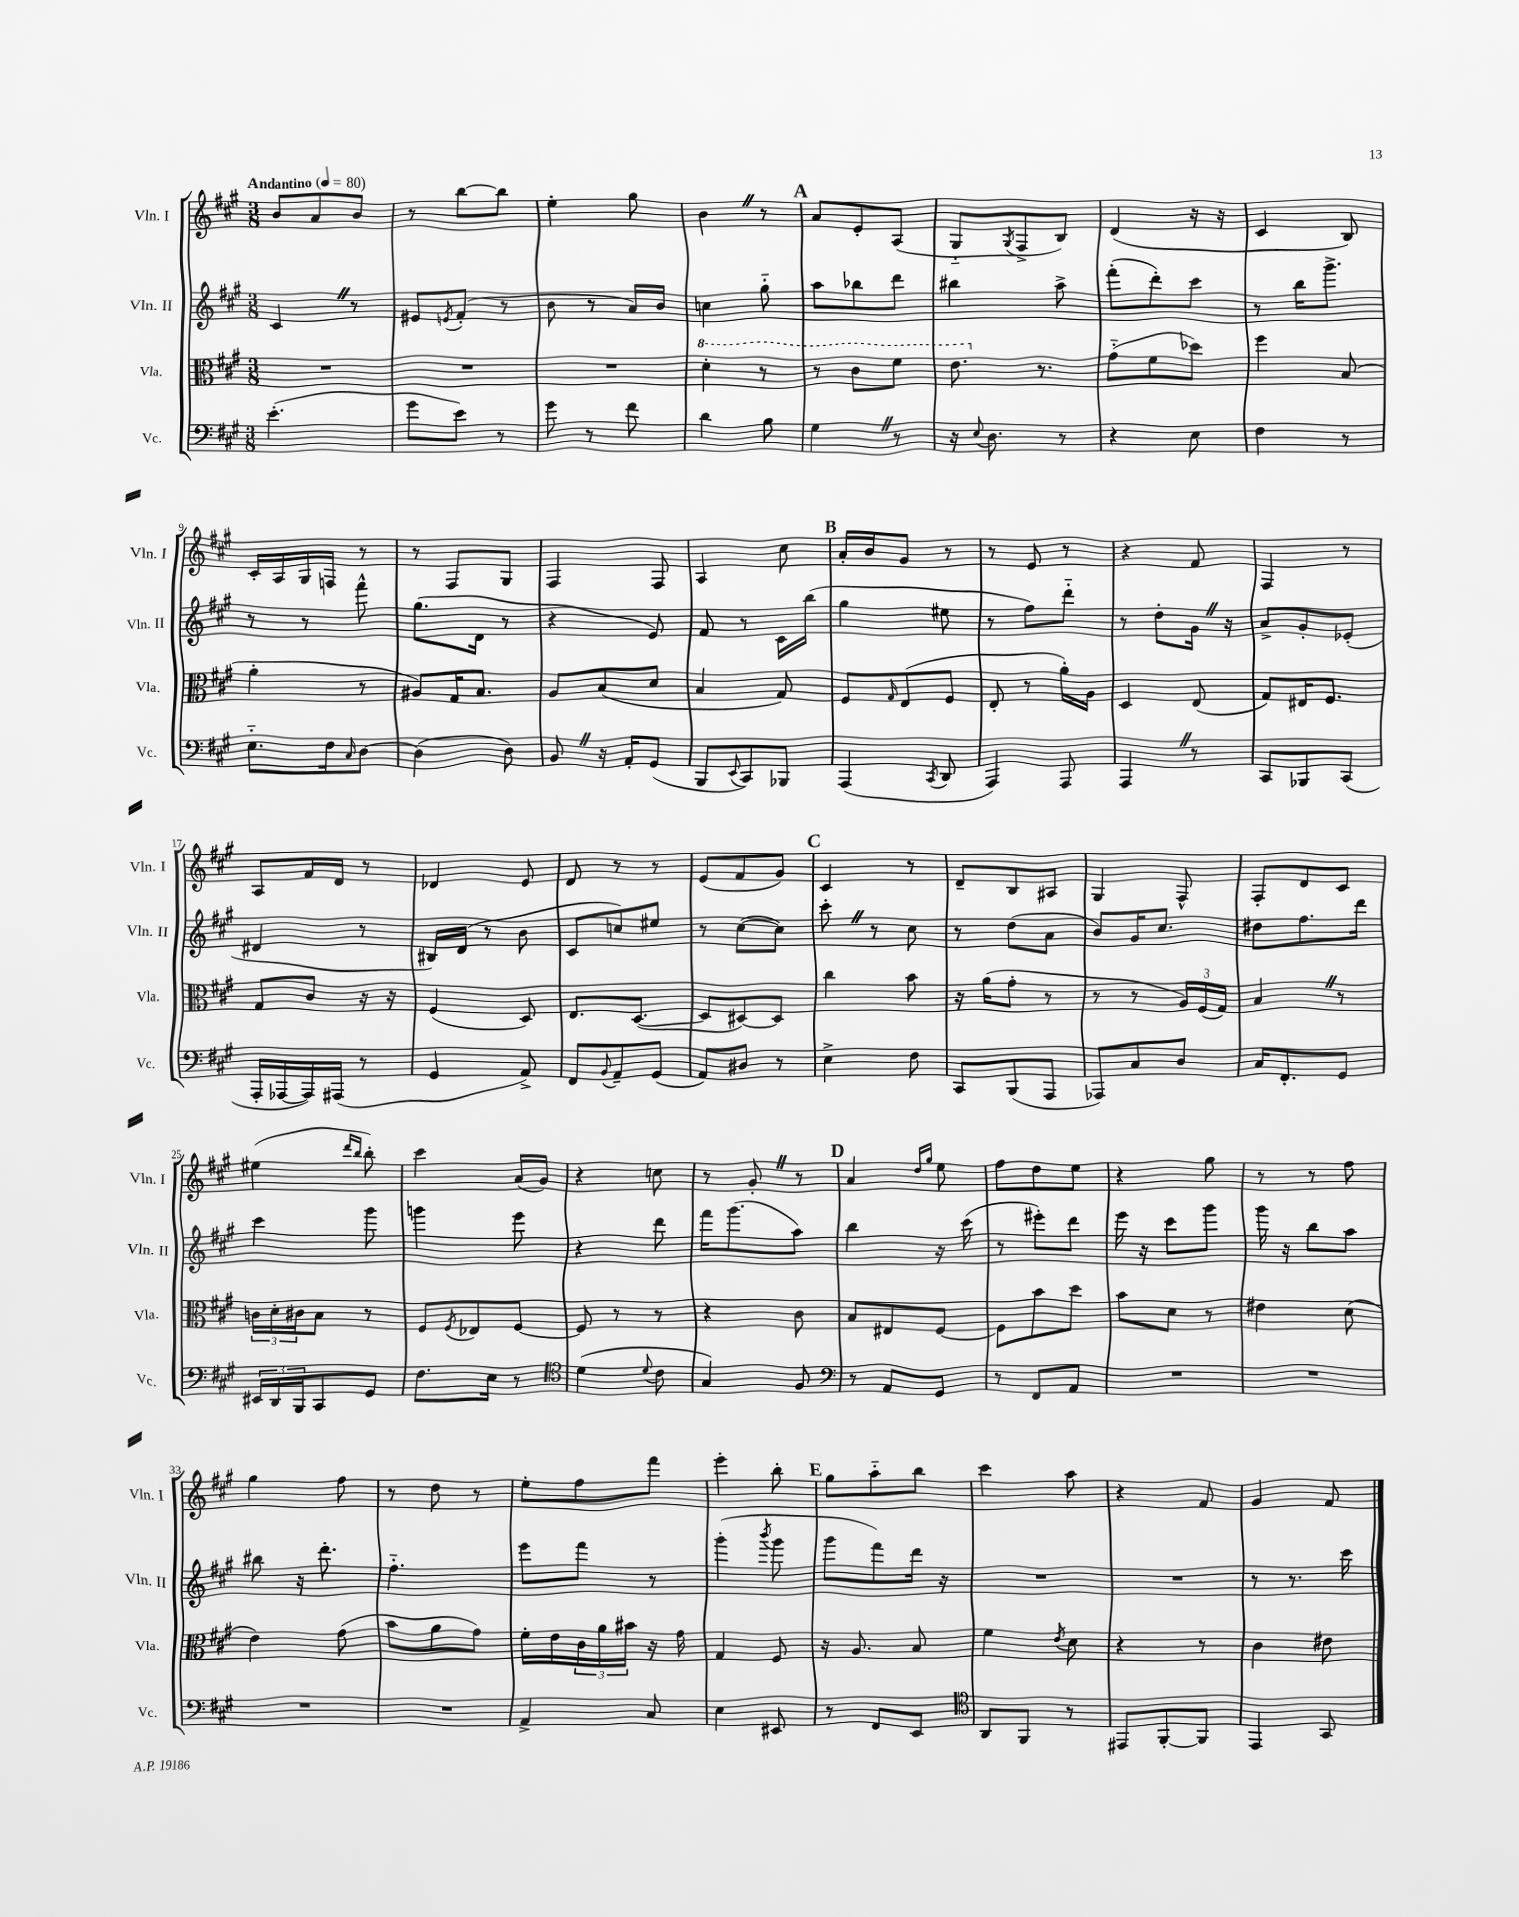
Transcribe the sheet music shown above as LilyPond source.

<<
\new StaffGroup <<
\new Staff = "s0" \with { instrumentName = "Vln. I" shortInstrumentName = "Vln. I" } {
    \clef treble \key a \major \numericTimeSignature \time 3/8 \tempo "Andantino" 4 = 80
    b'8 a'8 b'8 |
    r8 b''8~ b''8 |
    e''4-. gis''8 |
    b'4 \once \override BreathingSign.text = \markup { \musicglyph "scripts.caesura.straight" } \breathe r8 |
    \mark \markup { \bold "A" } a'8 e'8-. a8( |
    gis8-_ \acciaccatura { gis8 } fis8-> b8) |
    d'4( r16 r16 |
    cis'4 b8) |
    cis'16-. a16 gis16 f16 r8 |
    r8 fis8 gis8 |
    fis4 fis8 |
    a4 cis''8 |
    \mark \markup { \bold "B" } a'16-. b'16 gis'8 r8 |
    r8 e'8 r8 |
    r4 fis'8 |
    fis4 r8 |
    a8 fis'16 d'16 r8 |
    des'4 e'8 |
    d'8 r8 r8 |
    e'8( fis'8 gis'8) |
    \mark \markup { \bold "C" } cis'4 r8 |
    d'8-- b8 ais8 |
    gis4 fis8-^ |
    fis8-. d'8 cis'8 |
    eis''4( \grace { d'''16 b''16 } b''8-.) |
    cis'''4 a'16( gis'16) |
    r4 c''8 |
    r8 gis'8-. \once \override BreathingSign.text = \markup { \musicglyph "scripts.caesura.straight" } \breathe r8 |
    \mark \markup { \bold "D" } a'4 \grace { d''16 gis''16 } e''8 |
    fis''8 d''8 e''8 |
    r4 gis''8 |
    r8 r8 fis''8 |
    gis''4 fis''8 |
    r8 d''8 r8 |
    e''8-. fis''8 fis'''8 |
    e'''4-. b''8-. |
    \mark \markup { \bold "E" } gis''8 a''8-_ b''8 |
    cis'''4 a''8 |
    r4 fis'8 |
    gis'4 fis'8 \bar "|." |
}
\new Staff = "s1" \with { instrumentName = "Vln. II" shortInstrumentName = "Vln. II" } {
    \clef treble \key a \major \numericTimeSignature \time 3/8
    cis'4 \once \override BreathingSign.text = \markup { \musicglyph "scripts.caesura.straight" } \breathe r8 |
    eis'8 \acciaccatura { e'8 } fis'8-.( r8 |
    b'8 r8 a'16) b'16 |
    c''4 gis''8-_ |
    \mark \markup { \bold "A" } a''8 bes''8 d'''8 |
    bis''4 a''8-> |
    fis'''8-.( d'''8-.) cis'''8 |
    r8 b''16 gis'''8.-> |
    r8 r8 fis'''8-^ |
    gis''8.( d'16 r8 |
    r4 e'8) |
    fis'8 r8 cis'16 b''16( |
    \mark \markup { \bold "B" } gis''4 eis''8 |
    r8 fis''8) d'''8-_ |
    r8 d''8-. gis'16 \once \override BreathingSign.text = \markup { \musicglyph "scripts.caesura.straight" } \breathe r16 |
    a'8-> gis'8-. ees'8-.( |
    dis'4 r8 |
    bis16) d'16( r8 b'8 |
    cis'8 c''8) eis''8 |
    r8 cis''8~( cis''8) |
    \mark \markup { \bold "C" } cis'''8-. \once \override BreathingSign.text = \markup { \musicglyph "scripts.caesura.straight" } \breathe r8 cis''8 |
    r8 d''8( a'8 |
    b'8) gis'16 cis''8. |
    dis''8 fis''8. d'''16 |
    cis'''4 gis'''8 |
    g'''4 e'''8 |
    r4 d'''8 |
    fis'''16 gis'''8.( a''8) |
    \mark \markup { \bold "D" } b''4 r16 cis'''16( |
    r8 eis'''8-.) d'''8 |
    e'''16 r16 cis'''8 gis'''8 |
    gis'''16 r16 b''8 a''8 |
    bis''8 r16 d'''8.-. |
    fis''4.-_ |
    e'''8 fis'''8 r8 |
    gis'''4-.( \acciaccatura { b'''8 } gis'''8 |
    \mark \markup { \bold "E" } gis'''8 fis'''8) d'''16 r16 |
    R4. |
    R4. |
    r8 r8. cis'''16 \bar "|." |
}
\new Staff = "s2" \with { instrumentName = "Vla." shortInstrumentName = "Vla." } {
    \clef alto \key a \major \numericTimeSignature \time 3/8
    R4. |
    R4. |
    R4. |
    \ottava #1 d''4-. r8 |
    \mark \markup { \bold "A" } r8 cis''8 fis''8 |
    e''8. \ottava #0 r8. |
    gis'8-_( fis'8 des''8) |
    fis''4 b8( |
    a'4-. r8 |
    ais8) gis16 b8. |
    a8 b8( d'8 |
    b4 gis8) |
    \mark \markup { \bold "B" } fis8 \grace { gis16 } e8( fis8 |
    e8-. r8 a'16-.) a16 |
    d4 e8( |
    gis8) eis16 fis8. |
    gis8 cis'8 r16 r16 |
    fis4( d8) |
    e8. d8.~( |
    d8 dis8~) dis8 |
    \mark \markup { \bold "C" } cis''4 b'8 |
    r16 a'16( gis'8-. r8 |
    r8 r8 \tuplet 3/2 { a16) fis16( gis16) } |
    b4 \once \override BreathingSign.text = \markup { \musicglyph "scripts.caesura.straight" } \breathe r8 |
    \tuplet 3/2 { c'16 d'16-. cis'16 } b8 r8 |
    fis8 \acciaccatura { fis8 } ees8 fis8~ |
    fis8 r8 r8 |
    r4 cis'8 |
    \mark \markup { \bold "D" } b8 eis8 fis8~ |
    fis8 b'8 d''8 |
    b'8 d'8 r8 |
    eis'4 d'8( |
    e'4) gis'8( |
    b'8 a'8 gis'8) |
    fis'16-. e'16 \tuplet 3/2 { cis'16 a'16 bis'16 } r16 gis'16 |
    gis4 fis8 |
    \mark \markup { \bold "E" } r16 a8. b8 |
    fis'4 \acciaccatura { e'8 } d'8 |
    r4 r8 |
    cis'4 eis'8 \bar "|." |
}
\new Staff = "s3" \with { instrumentName = "Vc." shortInstrumentName = "Vc." } {
    \clef bass \key a \major \numericTimeSignature \time 3/8
    e'4.-.( |
    gis'8 e'8) r8 |
    gis'8 r8 fis'8 |
    d'4 b8 |
    \mark \markup { \bold "A" } gis4 \once \override BreathingSign.text = \markup { \musicglyph "scripts.caesura.straight" } \breathe r8 |
    r16 \appoggiatura { e8 } d8. r8 |
    r4 e8 |
    fis4 r8 |
    e8.-_ fis16 \grace { cis16 } d8~ |
    d4( d8) |
    b,8 \once \override BreathingSign.text = \markup { \musicglyph "scripts.caesura.straight" } \breathe r16 a,16-. gis,8( |
    b,,8 \appoggiatura { e,8 } cis,8) bes,,8 |
    \mark \markup { \bold "B" } a,,4( \acciaccatura { cis,8 } d,8 |
    a,,4) a,,8 |
    a,,4 \once \override BreathingSign.text = \markup { \musicglyph "scripts.caesura.straight" } \breathe r8 |
    cis,8 bes,,8 cis,8( |
    a,,16-. aes,,16~ aes,,16) ais,,16( r8 |
    gis,4 a,8->) |
    fis,8 \appoggiatura { b,8 } a,8-- gis,8( |
    a,8) dis8 r8 |
    \mark \markup { \bold "C" } e4-> fis8 |
    cis,8 b,,8( a,,8 |
    aes,,8) cis8 d8 |
    cis16 fis,8.-. gis,8 |
    \tuplet 3/2 { eis,16 d,16 b,,16 } cis,8 gis,8 |
    fis8. e16 r8 |
    \clef tenor d'4( \appoggiatura { d'8 } cis'8 |
    gis4) fis8 |
    \mark \markup { \bold "D" } \clef bass r8 a,8 gis,8 |
    r8 fis,8 a,8 |
    R4. |
    R4. |
    R4. |
    R4. |
    a,4-> cis8 |
    e4 eis,8 |
    \mark \markup { \bold "E" } r8 fis,8 e,8 |
    \clef tenor a,8 fis,8 r8 |
    eis,8 fis,8~-. fis,8 |
    e,4 gis,8 \bar "|." |
}
>>
>>
